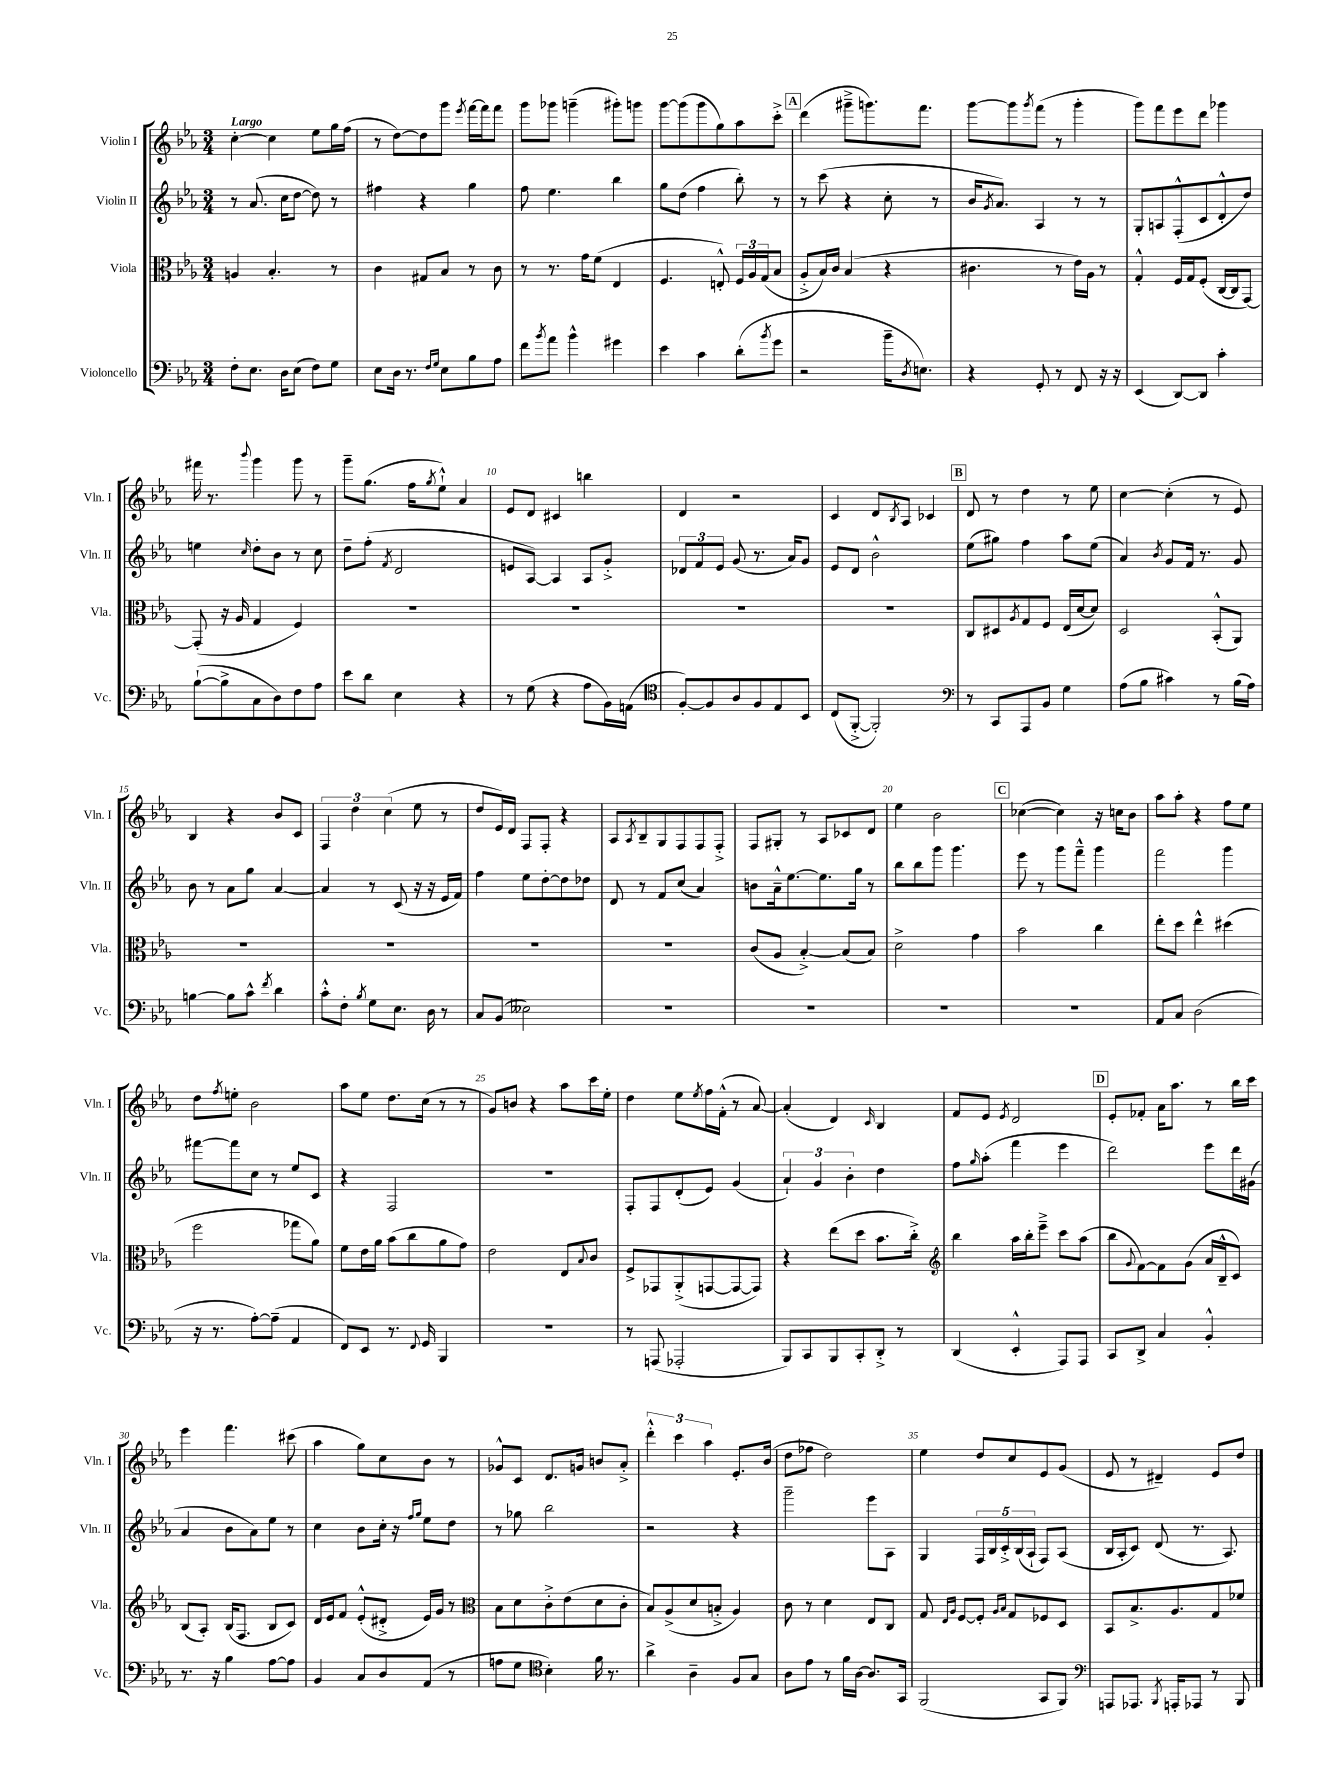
<<
\new StaffGroup <<
\new Staff = "s0" \with { instrumentName = "Violin I" shortInstrumentName = "Vln. I" } {
    \clef treble \key ees \major \numericTimeSignature \time 3/4 \tempo "Largo"
    c''4~-. c''4 ees''8 g''16 f''16( |
    r8 d''8~) d''8 g'''8 \acciaccatura { ees'''8 } f'''16~ f'''16 f'''8 |
    g'''8 ges'''8 g'''4--( gis'''8-.) g'''8 |
    g'''8~ g'''8( g'''8 g''8) aes''8 c'''8-.-> |
    \mark \markup { \box "A" } d'''4( gis'''8---> g'''8.) f'''8. |
    g'''8~ g'''8 \acciaccatura { g'''8 } f'''8( r8 g'''4-. |
    g'''8) f'''8 ees'''8 d'''8 ges'''4 |
    fis'''16 r8. \appoggiatura { bes'''8 } g'''4 g'''8 r8 |
    g'''8-- g''8.( f''16 \acciaccatura { g''8 } ees''8-!-^) aes'4 |
    ees'8 d'8 cis'4 b''4 |
    d'4 r2 |
    c'4 d'8 \acciaccatura { bes8 } aes8 ces'4 |
    \mark \markup { \box "B" } d'8 r8 d''4 r8 ees''8 |
    c''4~ c''4-.( r8 ees'8) |
    bes4 r4 bes'8 c'8 |
    \tuplet 3/2 { f4 d''4 c''4( } ees''8 r8 |
    d''8 ees'16) d'16 f8 f8-. r4 |
    aes8 \acciaccatura { aes8 } bes8-- g8 f8 f8 f8-.-> |
    f8 gis8-. r8 aes8 ces'8 d'8 |
    ees''4 bes'2 |
    \mark \markup { \box "C" } ces''4~( ces''4) r16 c''16 bes'8 |
    aes''8 aes''8-. r4 f''8 ees''8 |
    d''8 \acciaccatura { f''8 } e''8-. bes'2 |
    aes''8 ees''8 d''8. c''16( r8 r8 |
    g'8) b'8 r4 aes''8 c'''16 ees''16-. |
    d''4 ees''8 \acciaccatura { ees''8 } f''16 f'16-.-^( r8 aes'8~) |
    aes'4-.( d'4) \grace { c'16 } bes4 |
    f'8 ees'8 \acciaccatura { ees'8 } d'2 |
    \mark \markup { \box "D" } ees'8-. fes'8-. aes'16 aes''8. r8 bes''16 c'''16 |
    ees'''4 f'''4. cis'''8( |
    aes''4 g''8) c''8 bes'8 r8 |
    ges'8-^ c'8 d'8. g'16 b'8 aes'8-.-> |
    \tuplet 3/2 { d'''4-.-^ c'''4 aes''4 } ees'8.-. bes'16( |
    d''8 fes''8 d''2) |
    ees''4 d''8 c''8 ees'8 g'8( |
    ees'8 r8 dis'4--) ees'8 d''8 \bar "|." |
}
\new Staff = "s1" \with { instrumentName = "Violin II" shortInstrumentName = "Vln. II" } {
    \clef treble \key ees \major \numericTimeSignature \time 3/4
    r8 aes'8.( c''16 d''8~ d''8) r8 |
    fis''4 r4 g''4 |
    f''8 ees''4. bes''4 |
    g''8 d''8( f''4 bes''8-.) r8 |
    \mark \markup { \box "A" } r8 c'''8( r4 c''8-. r8 |
    bes'16 \acciaccatura { g'8 } aes'8.) aes4 r8 r8 |
    g8-. a8 f8-.-^( c'8 d'8-.-^ d''8) |
    e''4 \grace { c''16 } d''8-. bes'8 r8 c''8 |
    d''8-- f''8-.( \acciaccatura { f'8 } d'2 |
    e'8 aes8~) aes4 aes8 g'8-.-> |
    \tuplet 3/2 { des'8 f'8 ees'8 } g'8( r8. aes'16) g'8 |
    ees'8 d'8 bes'2-^ |
    \mark \markup { \box "B" } ees''8( gis''8) f''4 aes''8 ees''8( |
    aes'4) \acciaccatura { bes'8 } g'8 f'16 r8. g'8 |
    bes'8 r8 aes'8 g''8 aes'4~ |
    aes'4 r8 c'8( r16 r16 ees'16 f'16) |
    f''4 ees''8 d''8~-. d''8 des''8 |
    d'8 r8 f'8 c''8( aes'4) |
    b'8 aes'16---^ ees''8.~ ees''8. g''16 r8 |
    bes''8 bes''8 g'''8 g'''4. |
    \mark \markup { \box "C" } ees'''8 r8 g'''8 f'''8---^ g'''4 |
    f'''2 g'''4 |
    fis'''8~ fis'''8 c''8 r8 ees''8 c'8 |
    r4 f2 |
    R2. |
    f8-. f8 d'8-.( ees'8) g'4( |
    \tuplet 3/2 { aes'4-!) g'4 bes'4-. } d''4 |
    f''8 \grace { g''16 } aes''8-.( f'''4 ees'''4 |
    \mark \markup { \box "D" } d'''2) ees'''8 d'''16 gis'16( |
    aes'4 bes'8 aes'8) ees''8 r8 |
    c''4 bes'8 c''16-. r16 \grace { f''16 g''16 } ees''8 d''8 |
    r8 ges''8 bes''2 |
    r2 r4 |
    g'''2-- ees'''8 aes8 |
    g4 \tuplet 5/4 { f16 bes16 c'16-.-> bes16( aes16-! } f8) aes8( |
    bes16 aes16-. c'8) d'8( r8. aes8.) \bar "|." |
}
\new Staff = "s2" \with { instrumentName = "Viola" shortInstrumentName = "Vla." } {
    \clef alto \key ees \major \numericTimeSignature \time 3/4
    a4 bes4.-. r8 |
    c'4 gis8 bes8 r8 c'8 |
    r8 r8. g'16 f'8( ees4 |
    f4. e8-.-^) \tuplet 3/2 { f16 aes16 g16( } bes8 |
    \mark \markup { \box "A" } aes8-.-> bes16) c'16 bes4( r4 |
    cis'4. r8 ees'16) aes16 r8 |
    g4-.-^ f16 g16 f8-.( c16~ c16 g,8~) |
    g,8-.( r16 aes16 g4 f4) |
    R2. |
    R2. |
    R2. |
    R2. |
    \mark \markup { \box "B" } c8 dis8 \acciaccatura { aes8 } g8 f8 ees16( d'16~ d'8) |
    d2 bes,8-.-^( aes,8) |
    R2. |
    R2. |
    R2. |
    R2. |
    c'8( aes8 bes4~-.->) bes8( bes8) |
    d'2-> g'4 |
    \mark \markup { \box "C" } bes'2 c''4 |
    ees''8-. d''8 ees''4-^ dis''4( |
    f''2 ges''8 aes'8) |
    f'8 ees'16 aes'16 bes'8( c''8 aes'8 g'8) |
    ees'2 ees8 \appoggiatura { bes8 } c'8 |
    f8-> ges,8 aes,8-.->( g,8~ g,8~ g,8) |
    r4 ees''8( d''8 bes'8. c''16-.->) |
    \clef treble bes''4 aes''16 bes''16-. ees'''8---> c'''8 aes''8( |
    \mark \markup { \box "D" } bes''8 \appoggiatura { g'8 } f'8~) f'8 g'8( aes'16 bes16---^ c'8) |
    bes8( aes8-.) bes16( f8. bes8 c'8) |
    d'16 ees'16 f'8 ees'8-.-^( dis'8-.-> ees'16) g'16 r8 |
    \clef alto bes8 d'8 c'8-.-> ees'8( d'8 c'8-. |
    bes8) aes8->( d'8 b8-.-> aes4) |
    c'8 r8 d'4 ees8 c8 |
    g8 \grace { ees16 aes16 } f8~ f8-. \grace { aes16 bes16 } g8 fes8 d8 |
    bes,8 bes8.-> aes8. g8 fes'8 \bar "|." |
}
\new Staff = "s3" \with { instrumentName = "Violoncello" shortInstrumentName = "Vc." } {
    \clef bass \key ees \major \numericTimeSignature \time 3/4
    f8-. ees8. d16 ees8( f8) g8 |
    ees8 d16 r8. \grace { f16 g16 } ees8 bes8 aes8 |
    f'8 \acciaccatura { bes'8 } aes'8 bes'4-^ gis'4 |
    ees'4 c'4 d'8-.( \acciaccatura { bes'8 } g'8 |
    \mark \markup { \box "A" } r2 bes'16-- \acciaccatura { d8 } e8.) |
    r4 g,8-. r8 f,8 r16 r16 |
    ees,4( d,8~) d,8 c'4-. |
    bes8~-!( bes8-> c8 d8) f8 aes8 |
    ees'8 d'8 ees4 r4 |
    r8 g8( r4 aes8 bes,16) a,16( |
    \clef tenor f8~-.) f8 aes8 f8 ees8 bes,8 |
    c8( f,8~-.-> f,2-.) |
    \mark \markup { \box "B" } \clef bass r8 c,8 aes,,8 bes,8 g4 |
    aes8( bes8 cis'4) r8 bes16( aes16) |
    b4~ b8 c'8-^ \acciaccatura { f'8 } d'4 |
    c'8-.-^ f8-. \acciaccatura { bes8 } g8 ees8. d16 r8 |
    c8 bes,8( eeses2) |
    R2. |
    R2. |
    R2. |
    \mark \markup { \box "C" } R2. |
    aes,8 c8 d2( |
    r16 r8. aes8~-.) aes8--( aes,4 |
    f,8) ees,8 r8. \appoggiatura { f,8 } g,16 bes,,4 |
    R2. |
    r8 a,,8( aes,,2-. |
    bes,,8) c,8 bes,,8 c,8-. d,8-.-> r8 |
    d,4( ees,4-.-^ aes,,8) aes,,8 |
    \mark \markup { \box "D" } c,8 d,8-> c4 bes,4-.-^ |
    r8. r16 bes4 aes8~ aes8 |
    bes,4 c8 d8 aes,8( r8 |
    a8 g8 \clef tenor bes4-.) f'16 r8. |
    aes'4-> aes4-- f8 g8 |
    aes8 ees'8 r8 f'16 aes16~ aes8. g,16 |
    f,2( g,8 f,8) |
    \clef bass a,,8 aes,,8. \acciaccatura { bes,,8 } a,,16-. aes,,8 r8 bes,,8 \bar "|." |
}
>>
>>
\layout { \context { \Score \override BarNumber.break-visibility = ##(#f #t #t) barNumberVisibility = #(every-nth-bar-number-visible 5) } }
